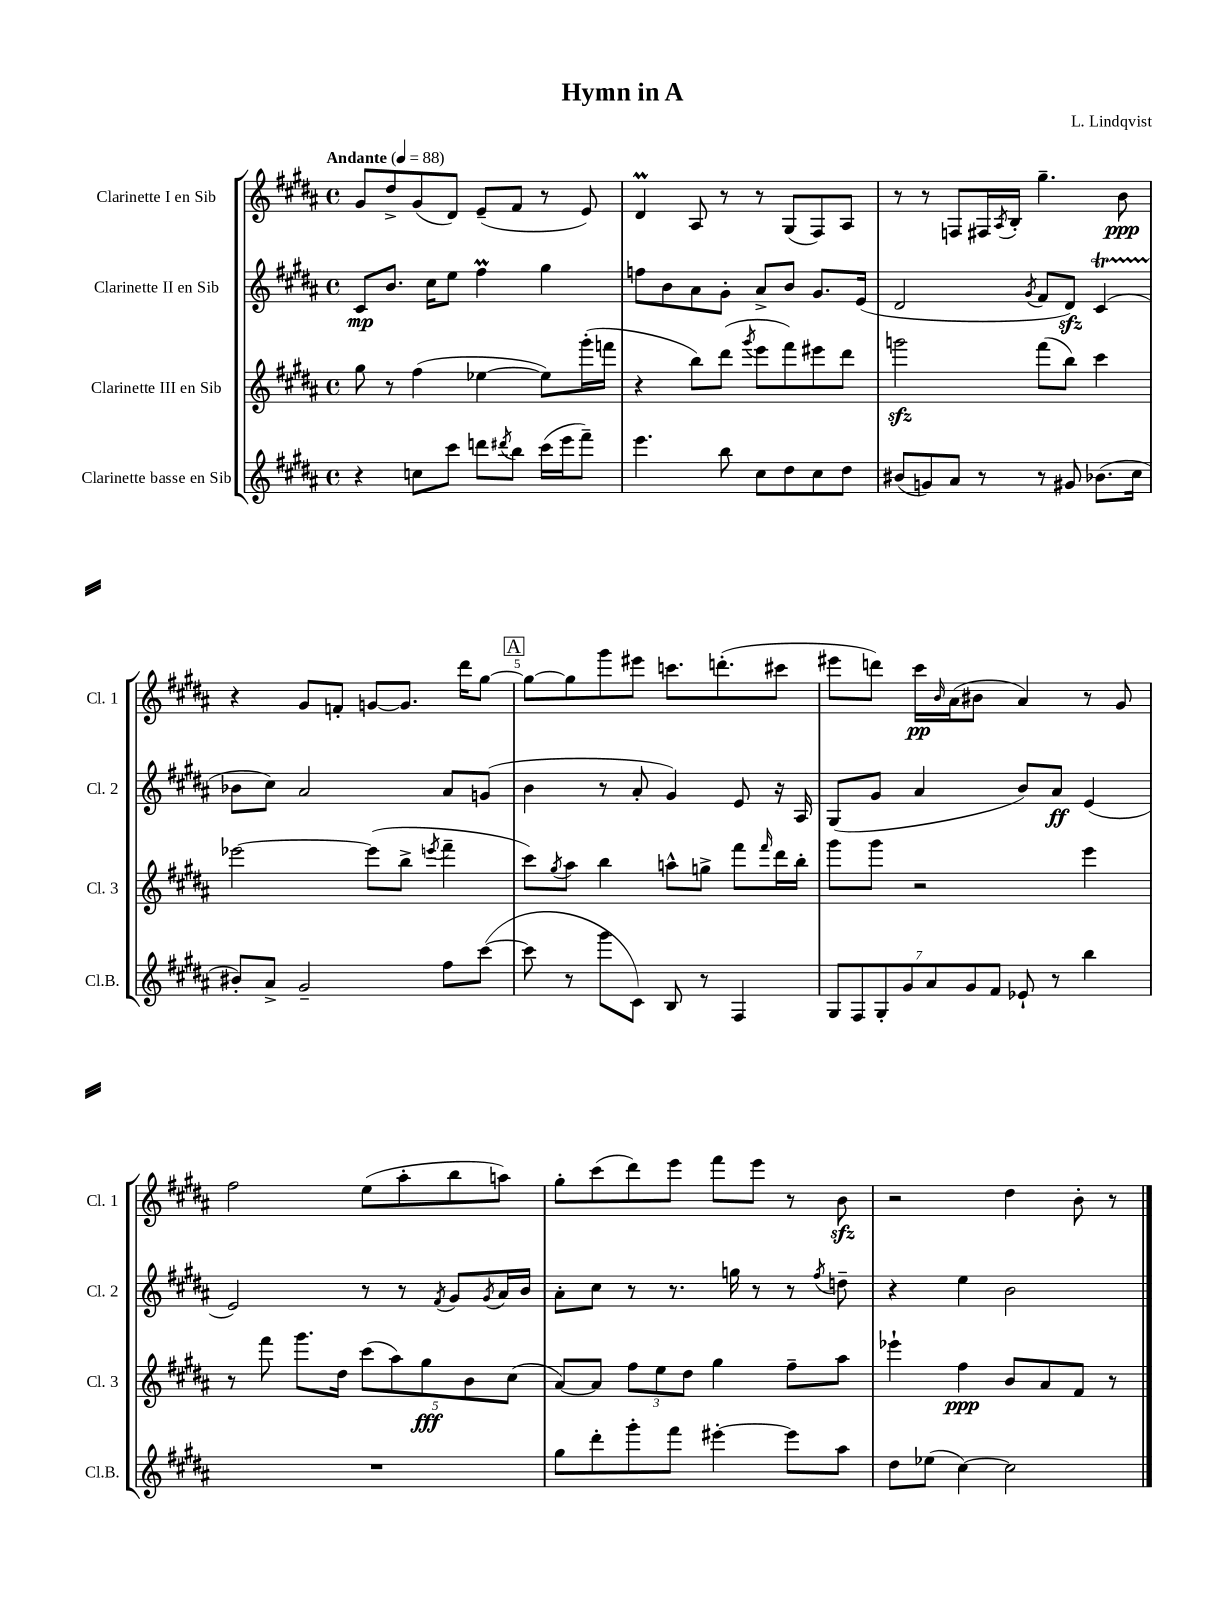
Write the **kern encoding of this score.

**kern	**kern	**dynam	**kern	**dynam	**kern	**dynam
*part4	*part3	*part3	*part2	*part2	*part1	*part1
*staff4	*staff3	*staff3	*staff2	*staff2	*staff1	*staff1
*I"Clarinette basse en Sib	*I"Clarinette III en Sib	*	*I"Clarinette II en Sib	*	*I"Clarinette I en Sib	*
*I'Cl.B.	*I'Cl. 3	*	*I'Cl. 2	*	*I'Cl. 1	*
*clefG2	*clefG2	*	*clefG2	*	*clefG2	*
*k[f#c#g#d#a#]	*k[f#c#g#d#a#]	*	*k[f#c#g#d#a#]	*	*k[f#c#g#d#a#]	*
*M4/4	*M4/4	*	*M4/4	*	*M4/4	*
*met(c)	*met(c)	*	*met(c)	*	*met(c)	*
*MM88	*MM88	*	*MM88	*	*MM88	*
=1	=1	=1	=1	=1	=1	=1
!	!	!	!	!	!LO:TX:a:B:t=Andante	!
4r	8gg#\	.	8c#/L	mp	8g#/L	.
.	8r	.	8.b/J	.	8dd#^/	.
8ccn\L	(4ff#\	.	.	.	(8g#/	.
.	.	.	16cc#\KL	.	.	.
8ccc#\J	.	.	8ee\J	.	8d#/J)	.
8dddn\L	[4ee-X\	.	4ff#M\	.	(8e~/L	.
8qddd#X/	.	.	.	.	.	.
8bb\J	.	.	.	.	8f#/J	.
(16ccc#\LL	8ee-\L])	.	4gg#\	.	8r	.
16eee\J	.	.	.	.	.	.
8fff#~\J)	(16ggg#'\L	.	.	.	8e/)	.
.	16fffn\JJ	.	.	.	.	.
=2	=2	=2	=2	=2	=2	=2
4.eee\	4r	.	8ffn\L	.	4d#m/	.
.	.	.	8b\	.	.	.
.	8bb\L)	.	8a#\	.	8A#/	.
8bb\	(8ddd#\J	.	8g#'\J	.	8r	.
.	8qggg#/	.	.	.	.	.
8cc#\L	8eee\L	.	8a#^/L	.	8r	.
8dd#\	8fff#\)	.	8b/J	.	(8G#/L	.
8cc#\	8eee#X\	.	8.g#/L	.	8F#/)	.
8dd#\J	8ddd#\J	.	.	.	8A#/J	.
.	.	.	(16e/Jk	.	.	.
=3	=3	=3	=3	=3	=3	=3
(8b#X/L	2gggnzz\	.	2d#/	.	8r	.
8gn/)	.	.	.	.	8r	.
8a#/J	.	.	.	.	8Fn/L	.
8r	.	.	.	.	16F#X/L	.
.	.	.	.	.	8qA#/	.
.	.	.	.	.	16B'/JJ	.
.	.	.	8qg#/	.	.	.
8r	(8fff#\L	.	8f#/L	.	4.gg#~\	.
8g#X/	8bb\J)	.	8d#zz/J)	.	.	.
(8.b-X\L	4ccc#\	.	(4c#T/	.	.	.
.	.	.	.	.	8b\	ppp
16cc#\Jk	.	.	.	.	.	.
!!LO:LB:g=z
=4	=4	=4	=4	=4	=4	=4
8b#X'/L)	[2eee-X\	.	8b-X\L	.	4r	.
8a#^/J	.	.	8cc#\J)	.	.	.
2g#~/	.	.	2a#/	.	8g#/L	.
.	.	.	.	.	8fn'/J	.
.	(8eee-\L]	.	.	.	[8gn/L	.
.	8bb^\J	.	.	.	8.g/J]	.
.	8qeeen/	.	.	.	.	.
8ff#\L	4fff#~\	.	8a#/L	.	.	.
.	.	.	.	.	16ddd#\KL	.
([8ccc#\J	.	.	(8gn/J	.	[8gg#\J	.
!!LO:REH:place=s1:t=A
=5	=5	=5	=5	=5	=5	=5
8ccc#\]	8ccc#\L)	.	4b\	.	8gg#\L_	.
.	8qgg#/	.	.	.	.	.
8r	8aa#\J	.	.	.	8gg#\]	.
8ggg#\L	4bb\	.	8r	.	8ggg#\	.
8c#\J)	.	.	8a#'/	.	8eee#X\J	.
8B/	8aan^^\L	.	4g#/)	.	8.cccn\L	.
8r	8ggn^\J	.	.	.	.	.
.	.	.	.	.	(8.dddn'\	.
4F#/	8fff#\L	.	8e/	.	.	.
.	16qqfff#/	.	.	.	.	.
.	16ddd#\L	.	16r	.	8ccc#X\J	.
.	16bb'\JJ	.	16A#/	.	.	.
=6	=6	=6	=6	=6	=6	=6
14G#/L	8ggg#\L	.	(8G#/L	.	8eee#X\L	.
14F#/	.	.	.	.	.	.
.	8ggg#\J	.	8g#/J	.	8dddn\J)	.
14G#'/	.	.	.	.	.	.
14g#/	.	.	.	.	.	.
.	2r	.	4a#/	.	16ccc#\LL	pp
14a#/	.	.	.	.	.	.
.	.	.	.	.	16qqb/	.
.	.	.	.	.	(16a#\J	.
14g#/	.	.	.	.	.	.
.	.	.	.	.	8b#X\J	.
14f#/J	.	.	.	.	.	.
8e-X`/	.	.	8b/L)	.	4a#/)	.
8r	.	.	8a#/J	ff	.	.
4bb\	4eee\	.	(4e/	.	8r	.
.	.	.	.	.	8g#/	.
!!LO:LB:g=z
=7	=7	=7	=7	=7	=7	=7
1r	8r	.	2e/)	.	2ff#\	.
.	8fff#\	.	.	.	.	.
.	8.ggg#\L	.	.	.	.	.
.	16dd#\Jk	.	.	.	.	.
.	(10ccc#\L	.	8r	.	(8ee\L	.
.	10aa#\)	.	.	.	.	.
.	.	.	8r	.	8aa#'\	.
.	10gg#\	fff	.	.	.	.
.	.	.	8qf#/	.	.	.
.	.	.	8g#/L	.	8bb\	.
.	10b\	.	.	.	.	.
.	.	.	8qg#/	.	.	.
.	.	.	16a#/L	.	8aan\J)	.
.	(10cc#\J	.	.	.	.	.
.	.	.	16b/JJ	.	.	.
=8	=8	=8	=8	=8	=8	=8
8gg#\L	[8a#/L)	.	8a#'\L	.	8gg#'\L	.
8ddd#'\	8a#/J]	.	8cc#\J	.	(8ccc#\	.
8ggg#'\	12ff#\L	.	8r	.	8ddd#\)	.
.	12ee\	.	.	.	.	.
8fff#\J	.	.	8.r	.	8eee\J	.
.	12dd#\J	.	.	.	.	.
[4eee#X'\	4gg#\	.	.	.	8fff#\L	.
.	.	.	16ggn\	.	.	.
.	.	.	8r	.	8eee\J	.
8eee#\L]	8ff#~\L	.	8r	.	8r	.
.	.	.	8qff#/	.	.	.
8aa#\J	8aa#\J	.	8ddn~\	.	8bzz\	.
=9	=9	=9	=9	=9	=9	=9
8dd#\L	4eee-X`\	.	4r	.	2r	.
(8ee-X\J	.	.	.	.	.	.
[4cc#\)	4ff#\	ppp	4ee\	.	.	.
2cc#\]	8b/L	.	2b\	.	4dd#\	.
.	8a#/	.	.	.	.	.
.	8f#/J	.	.	.	8b'\	.
.	8r	.	.	.	8r	.
==	==	==	==	==	==	==
*-	*-	*-	*-	*-	*-	*-
